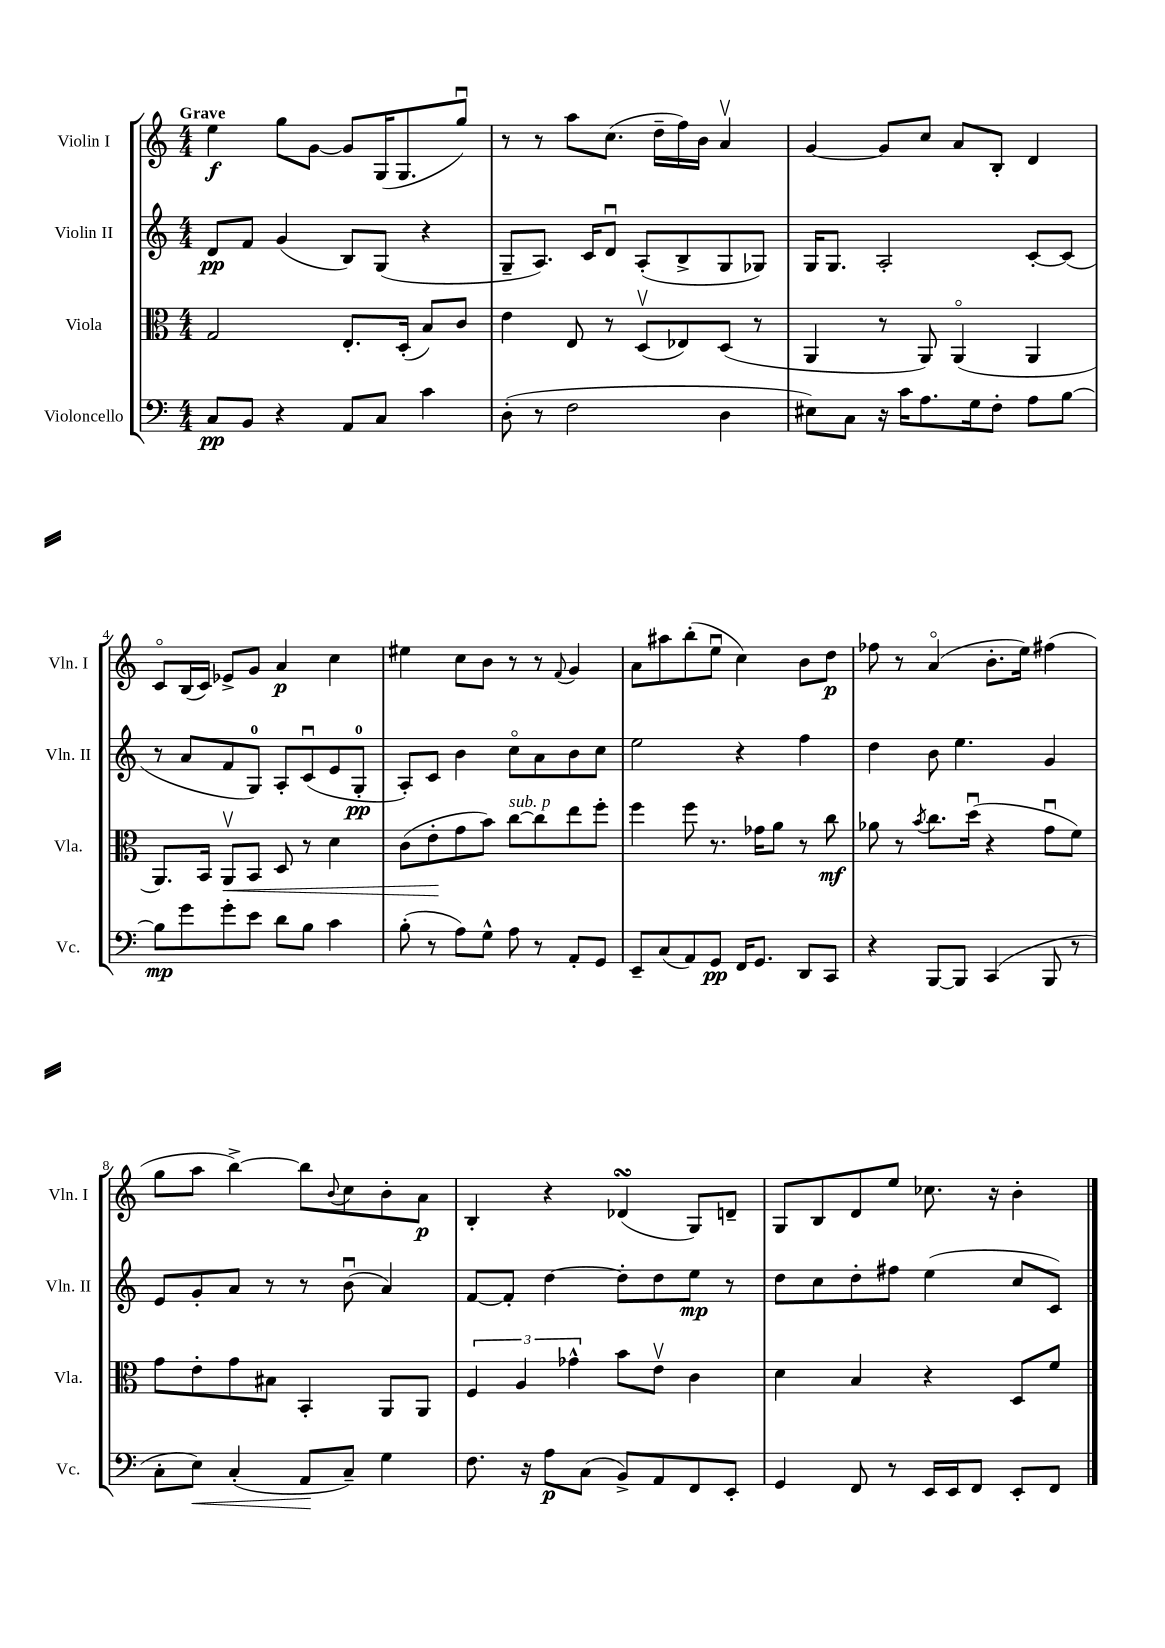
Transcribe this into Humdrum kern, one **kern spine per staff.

**kern	**dynam	**kern	**dynam	**kern	**dynam	**kern	**dynam
*part4	*part4	*part3	*part3	*part2	*part2	*part1	*part1
*staff4	*staff4	*staff3	*staff3	*staff2	*staff2	*staff1	*staff1
*I"Violoncello	*	*I"Viola	*	*I"Violin II	*	*I"Violin I	*
*I'Vc.	*	*I'Vla.	*	*I'Vln. II	*	*I'Vln. I	*
*clefF4	*	*clefC3	*	*clefG2	*	*clefG2	*
*k[]	*	*k[]	*	*k[]	*	*k[]	*
*M4/4	*	*M4/4	*	*M4/4	*	*M4/4	*
=1	=1	=1	=1	=1	=1	=1	=1
!	!	!	!	!	!	!LO:TX:a:B:t=Grave	!
8C/L	pp	2G/	.	8d/L	pp	4ee\	f
8BB/J	.	.	.	8f/J	.	.	.
4r	.	.	.	(4g/	.	8gg\L	.
.	.	.	.	.	.	[8g\J	.
8AA/L	.	8.E'/L	.	8B/L)	.	8g/L]	.
8C/J	.	.	.	(8G/J	.	(16G/K	.
.	.	(16D'/Jk	.	.	.	8.G/	.
4c\	.	8B/L)	.	4r	.	.	.
.	.	8c/J	.	.	.	8ggu/J)	.
=2	=2	=2	=2	=2	=2	=2	=2
(8D'\	.	4e\	.	8G~/L	.	8r	.
8r	.	.	.	8.A/J)	.	8r	.
2F\	.	8E/	.	.	.	8aa\L	.
.	.	.	.	16c/KL	.	.	.
.	.	8r	.	8du/J	.	(8.cc\J	.
.	.	(8Dv/L	.	(8A'/L	.	.	.
.	.	.	.	.	.	16dd~\LL	.
.	.	8E-X/)	.	8B^/	.	16ff\)	.
.	.	.	.	.	.	16b\JJ	.
4D\	.	(8D/J	.	8G/	.	4av/	.
.	.	8r	.	8G-X/J)	.	.	.
=3	=3	=3	=3	=3	=3	=3	=3
8E#X\L)	.	4AA/	.	16G/KL	.	[4g/	.
.	.	.	.	8.G/J	.	.	.
8C\J	.	.	.	.	.	.	.
16r	.	8r	.	2A'/	.	8g/L]	.
16c\KL	.	.	.	.	.	.	.
8.A\	.	8AA/)	.	.	.	8cc/J	.
.	.	(4AA/	.	.	.	8a/L	.
16G\k	.	.	.	.	.	.	.
8F'\J	.	.	.	.	.	8B'/J	.
8A\L	.	4AA/	.	[8c'/L	.	4d/	.
[8B\J	.	.	.	(8c/J]	.	.	.
!!LO:LB:g=z
=4	=4	=4	=4	=4	=4	=4	=4
8B\L]	mp	8.AA/L)	.	8r	.	8c/L	.
8g\	.	.	.	8a/L	.	(16B/L	.
.	.	16BB/Jk	.	.	.	16c/JJ)	.
!	!	!	!LO:HP:b	!	!	!	!
8g'\	.	8AAv/L	<	8f/	.	8e-X^/L	.
8e\J	.	8BB/J	.	8G/J)	.	8g/J	.
8d\L	.	8D/	.	8A'/L	.	4a/	p
8B\J	.	8r	.	(8cu/	.	.	.
4c\	.	4d\	.	8e/	.	4cc\	.
.	.	.	.	8G'/J	pp	.	.
=5	=5	=5	=5	=5	=5	=5	=5
(8B'\	.	(8c\L	.	8A'/L)	.	4ee#X\	.
8r	.	8e'\	.	8c/J	.	.	.
8A\L)	.	8g\	[	4b\	.	8cc\L	.
8G^^\J	.	8b\J)	.	.	.	8b\J	.
!	!	!LO:TX:a:i:t=sub. p	!	!	!	!	!
8A\	.	[8cc\L	.	8cc\L	.	8r	.
8r	.	8cc\]	.	8a\	.	8r	.
.	.	.	.	.	.	8qqf/	.
8AA'/L	.	8ee\	.	8b\	.	4g/	.
8GG/J	.	8ff'\J	.	8cc\J	.	.	.
=6	=6	=6	=6	=6	=6	=6	=6
8EE~/L	.	4ff\	.	2ee\	.	8a\L	.
(8C/	.	.	.	.	.	8aa#X\	.
8AA/)	.	8ff\	.	.	.	(8bb'\	.
8GG/J	pp	8.r	.	.	.	8eeu\J	.
16FF/KL	.	.	.	4r	.	4cc\)	.
8.GG/J	.	16g-X\KL	.	.	.	.	.
.	.	8a\J	.	.	.	.	.
8DD/L	.	8r	.	4ff\	.	8b\L	.
8CC/J	.	8cc\	mf	.	.	8dd\J	p
=7	=7	=7	=7	=7	=7	=7	=7
4r	.	8a-X\	.	4dd\	.	8ff-X\	.
.	.	8r	.	.	.	8r	.
.	.	8qb/	.	.	.	.	.
[8BBB/L	.	8.cc\L	.	8b\	.	(4a/	.
8BBB/J]	.	.	.	4.ee\	.	.	.
.	.	(16ddu\Jk	.	.	.	.	.
(4CC/	.	4r	.	.	.	8.b'\L	.
.	.	.	.	.	.	16ee\Jk)	.
8BBB/	.	8gu\L	.	4g/	.	(4ff#X\	.
8r	.	8f\J)	.	.	.	.	.
!!LO:LB:g=z
=8	=8	=8	=8	=8	=8	=8	=8
8C'\L	.	8g\L	.	8e/L	.	8gg\L	.
!	!LO:HP:b	!	!	!	!	!	!
8E\J)	<	8e'\	.	8g'/	.	8aa\J	.
(4C'/	.	8g\	.	8a/J	.	[4bb^\)	.
.	.	8B#X\J	.	8r	.	.	.
8AA/L	.	4BB'/	.	8r	.	8bb\L]	.
.	.	.	.	.	.	8qqb/	.
8C~/J)	[	.	.	(8bu\	.	8cc\	.
4G\	.	8AA/L	.	4a/)	.	8b'\	.
.	.	8AA/J	.	.	.	8a\J	p
=9	=9	=9	=9	=9	=9	=9	=9
8.F\	.	6F/	.	[8f/L	.	4B'/	.
.	.	.	.	8f'/J]	.	.	.
.	.	6A/	.	.	.	.	.
16r	.	.	.	.	.	.	.
8A\L	p	.	.	[4dd\	.	4r	.
.	.	6g-X^^\	.	.	.	.	.
(8C\J	.	.	.	.	.	.	.
8BB^/L)	.	8b\L	.	8dd'\L]	.	(4d-XsSSs/	.
8AA/	.	8ev\J	.	8dd\	.	.	.
8FF/	.	4c\	.	8ee\J	mp	8G/L)	.
8EE'/J	.	.	.	8r	.	8dn~/J	.
=10	=10	=10	=10	=10	=10	=10	=10
4GG/	.	4d\	.	8dd\L	.	8G/L	.
.	.	.	.	8cc\	.	8B/	.
8FF/	.	4B/	.	8dd'\	.	8d/	.
8r	.	.	.	8ff#X\J	.	8ee/J	.
16EE/LL	.	4r	.	(4ee\	.	8.cc-X\	.
16EE/J	.	.	.	.	.	.	.
8FF/J	.	.	.	.	.	.	.
.	.	.	.	.	.	16r	.
8EE'/L	.	8D/L	.	8cc/L	.	4b'\	.
8FF/J	.	8f/J	.	8c/J)	.	.	.
==	==	==	==	==	==	==	==
*-	*-	*-	*-	*-	*-	*-	*-
